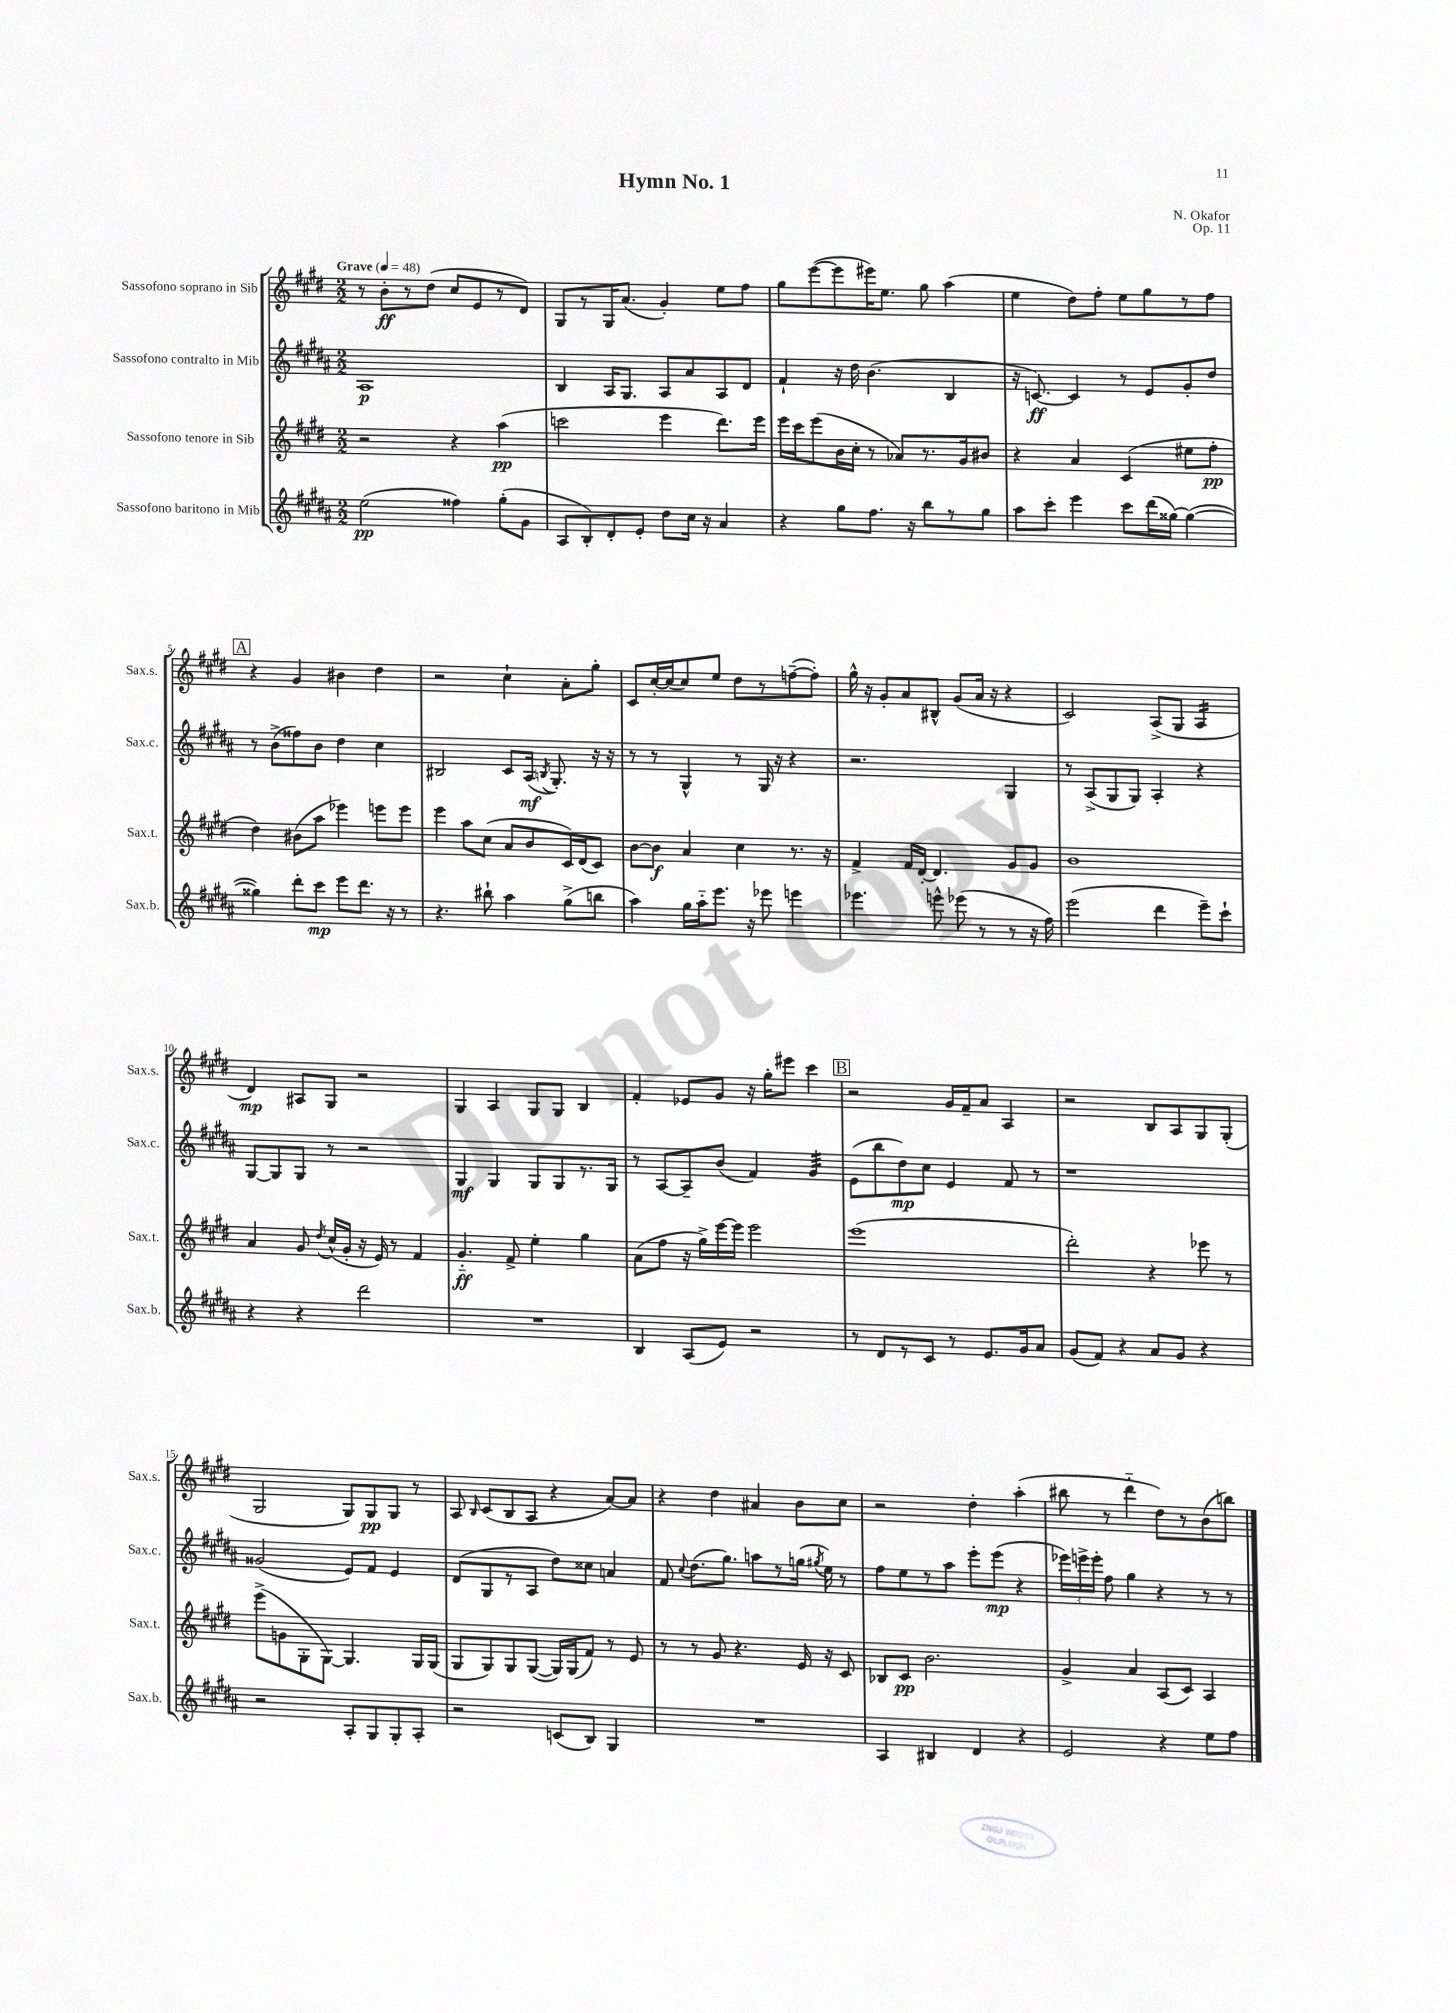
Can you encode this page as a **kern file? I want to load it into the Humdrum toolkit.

**kern	**kern	**kern	**kern
*staff4	*staff3	*staff2	*staff1
*clefG2	*clefG2	*clefG2	*clefG2
*k[f#c#g#d#a#]	*k[f#c#g#d#]	*k[f#c#g#d#a#]	*k[f#c#g#d#]
*M2/2	*M2/2	*M2/2	*M2/2
*MM48	*MM48	*MM48	*MM48
(2ee	2r	1A#	8r
.	.	.	8b'
.	.	.	8r
.	.	.	(8dd#
4ff##)	4r	.	8cc#
.	.	.	8e
(8gg#'	(4aa	.	8r
8g#	.	.	8d#)
=	=	=	=
8A#	2ccc	4B	8G#
8B')	.	.	8r
8d#'	.	16A#	16G#
.	.	8.G#	(8.a
8e'	.	.	.
8dd#	4eee	8A#	4g#')
16cc#	.	8a#	.
16r	.	.	.
4a#	8.ddd#)	8A#	8ee
.	.	8d#	8ff#
.	16eee	.	.
=	=	=	=
4r	16eee	4f#`	8gg#
.	16ccc#	.	.
.	(8eee	.	([8eee
8gg#	16b	16r	8eee]
.	16cc#'	16dd#	.
8.ff#	8r	(4.b	16eee#)
.	.	.	8.ee
.	8a-)	.	.
16r	.	.	.
8bb	8.r	.	8gg#
8r	.	4B	(4aa
.	16g#	.	.
8gg#	8b#	.	.
=	=	=	=
8aa#	4r	16r	4ee
.	.	[8.c)	.
8ccc#'	.	.	.
4eee	4a	4c]	8dd#)
.	.	.	8ff#'
8ccc#	(4c#	8r	8ee
(16ddd#	.	8e	8gg#
[16gg##)	.	.	.
(4gg##_	8ee#	8g#'	8r
.	8ff#'	8dd#	8ff#
=	=	=	=
4gg##])	4dd#)	8r	4r
.	.	(8b^	.
8ddd#'	(8b#	8ff##)	4g#
8ccc#	8aa	8b	.
8eee	4eee-)	4dd#	4b#
8.ddd#	.	.	.
.	8eee	4cc#	4dd#
16r	.	.	.
8r	8eee	.	.
=	=	=	=
4.r	4eee	2B#	2r
.	8aa	.	.
8bb#`	(8cc#	.	.
4aa#	8a	8c#	4cc#`
.	8b	(16A#	.
.	.	8qB	.
.	.	8.G#')	.
(8gg#^	16c#)	.	8a'
.	(16d#	.	.
8bb	8c#)	16r	8gg#'
.	.	16r	.
=	=	=	=
4aa#)	[8b	8r	8c#
.	8b]	8r	[16cc#'
.	.	.	(16cc#]
16gg#	4a	4G#^^	8cc#)
16aa#'~	.	.	.
8.eee	.	.	8ee
.	4cc#	8r	8dd#
16r	.	.	.
8eee-	.	16G#	8r
.	.	16r	.
4eee	8.r	4r	([8ff~
.	.	.	8ff'])
.	16r	.	.
=	=	=	=
4.eee-	4f#^	2.r	16gg#^^
.	.	.	16r
.	.	.	8g#'
.	16f#	.	8a
.	[16d#'	.	.
8eee^^	4.d#]	.	8B#^^
(8eee-	.	.	(8g#
8r	.	.	16a
.	.	.	16r
8r	8g#	4G#	4r
16r	8g#	.	.
16ff#)	.	.	.
=	=	=	=
(2eee	1b	8r	2c#)
.	.	(8A#^	.
.	.	8G#	.
.	.	8G#)	.
4ddd#	.	4A#'	(8A^
.	.	.	8G#
8eee~)	.	4r	4A
8ccc#`	.	.	.
=	=	=	=
4r	4a	[8G#	4d#)
.	.	8G#]	.
4r	8g#	8G#	8A#
.	8qdd#	.	.
.	(16cc#^^	8r	8G#
.	16g#'	.	.
2ddd#	16r	2r	2r
.	16e)	.	.
.	8r	.	.
.	4f#	.	.
=	=	=	=
1r	4.g#'~	4G#	4G#
.	.	4G#	4A
.	8f#^	.	.
.	4ee'	8G#	8G#
.	.	8G#	8G#
.	4gg#	8.r	4B
.	.	16G#	.
=	=	=	=
4B	(8a	8r	4f#'
.	8ff#	[8A#	.
(8A#	16r	8A#~]	8e-
.	16gg#^)	.	.
8e)	[16eee	(8b	8g#
.	16eee]	.	.
2r	2eee	4f#)	16r
.	.	.	16gg#'
.	.	.	8eee#
.	.	4g#	4ccc#
=	=	=	=
8r	(1eee	(8e	2r
8d#	.	8bb	.
8r	.	8dd#)	.
8c#	.	8cc#	.
8r	.	4e	16g#
.	.	.	16f#~
8.e	.	.	8a
.	.	8f#	4A
16g#	.	.	.
8a#	.	8r	.
=	=	=	=
(8g#	2ddd#')	1r	2r
8f#)	.	.	.
4r	.	.	.
8a#	4r	.	8B
8g#	.	.	8A
4r	8eee-	.	8G#
.	8r	.	(8G#'
=	=	=	=
2r	(8eee^	(2g##	2G#
.	8g	.	.
.	8G#'	.	.
.	[8G#)	.	.
8A#'	4.G#]	8e)	8G#)
8G#	.	8f#	8G#
8G#'	.	4e	8G#
8A#'	16G#	.	8r
.	(16G#	.	.
=	=	=	=
2r	8G#	(8d#	8A
.	.	.	16qqB
.	8G#)	8G#	(8c#
.	8G#	8r	8B
.	([8G#	8A#	8A
(8c	16G#])	8dd#)	4r
.	(16G#	.	.
8B)	8f#)	8cc##	.
4G#	8r	4a	[8a)
.	8e	.	8a]
=	=	=	=
1r	8r	8f#	4r
.	.	8qqcc#	.
.	8r	(8.dd#	.
.	8g#	.	4dd#
.	.	8.gg#)	.
.	4.r	.	.
.	.	8aa	4a#
.	.	8r	.
.	16e	(16gg	8b
.	.	8qgg#	.
.	16r	16ee)	.
.	8c#	8r	8cc#
=	=	=	=
4A#	8B-	8ff#	2r
.	8c#	8ee	.
4B#	2.b	8r	.
.	.	8aa#	.
4d#	.	8eee'	4dd#'
.	.	(8eee	.
4r	.	4r	(4aa'
=	=	=	=
2e	4g#^	24eee-)	8bb#
.	.	24eee^	.
.	.	24eee'	.
.	.	8ff#	8r
.	4a	4gg#	4ddd#'~
4r	(8A	4r	8dd#)
.	8c#)	.	8r
8ee	4A	8r	(8b
8ff#	.	8r	8bb)
==	==	==	==
*-	*-	*-	*-
